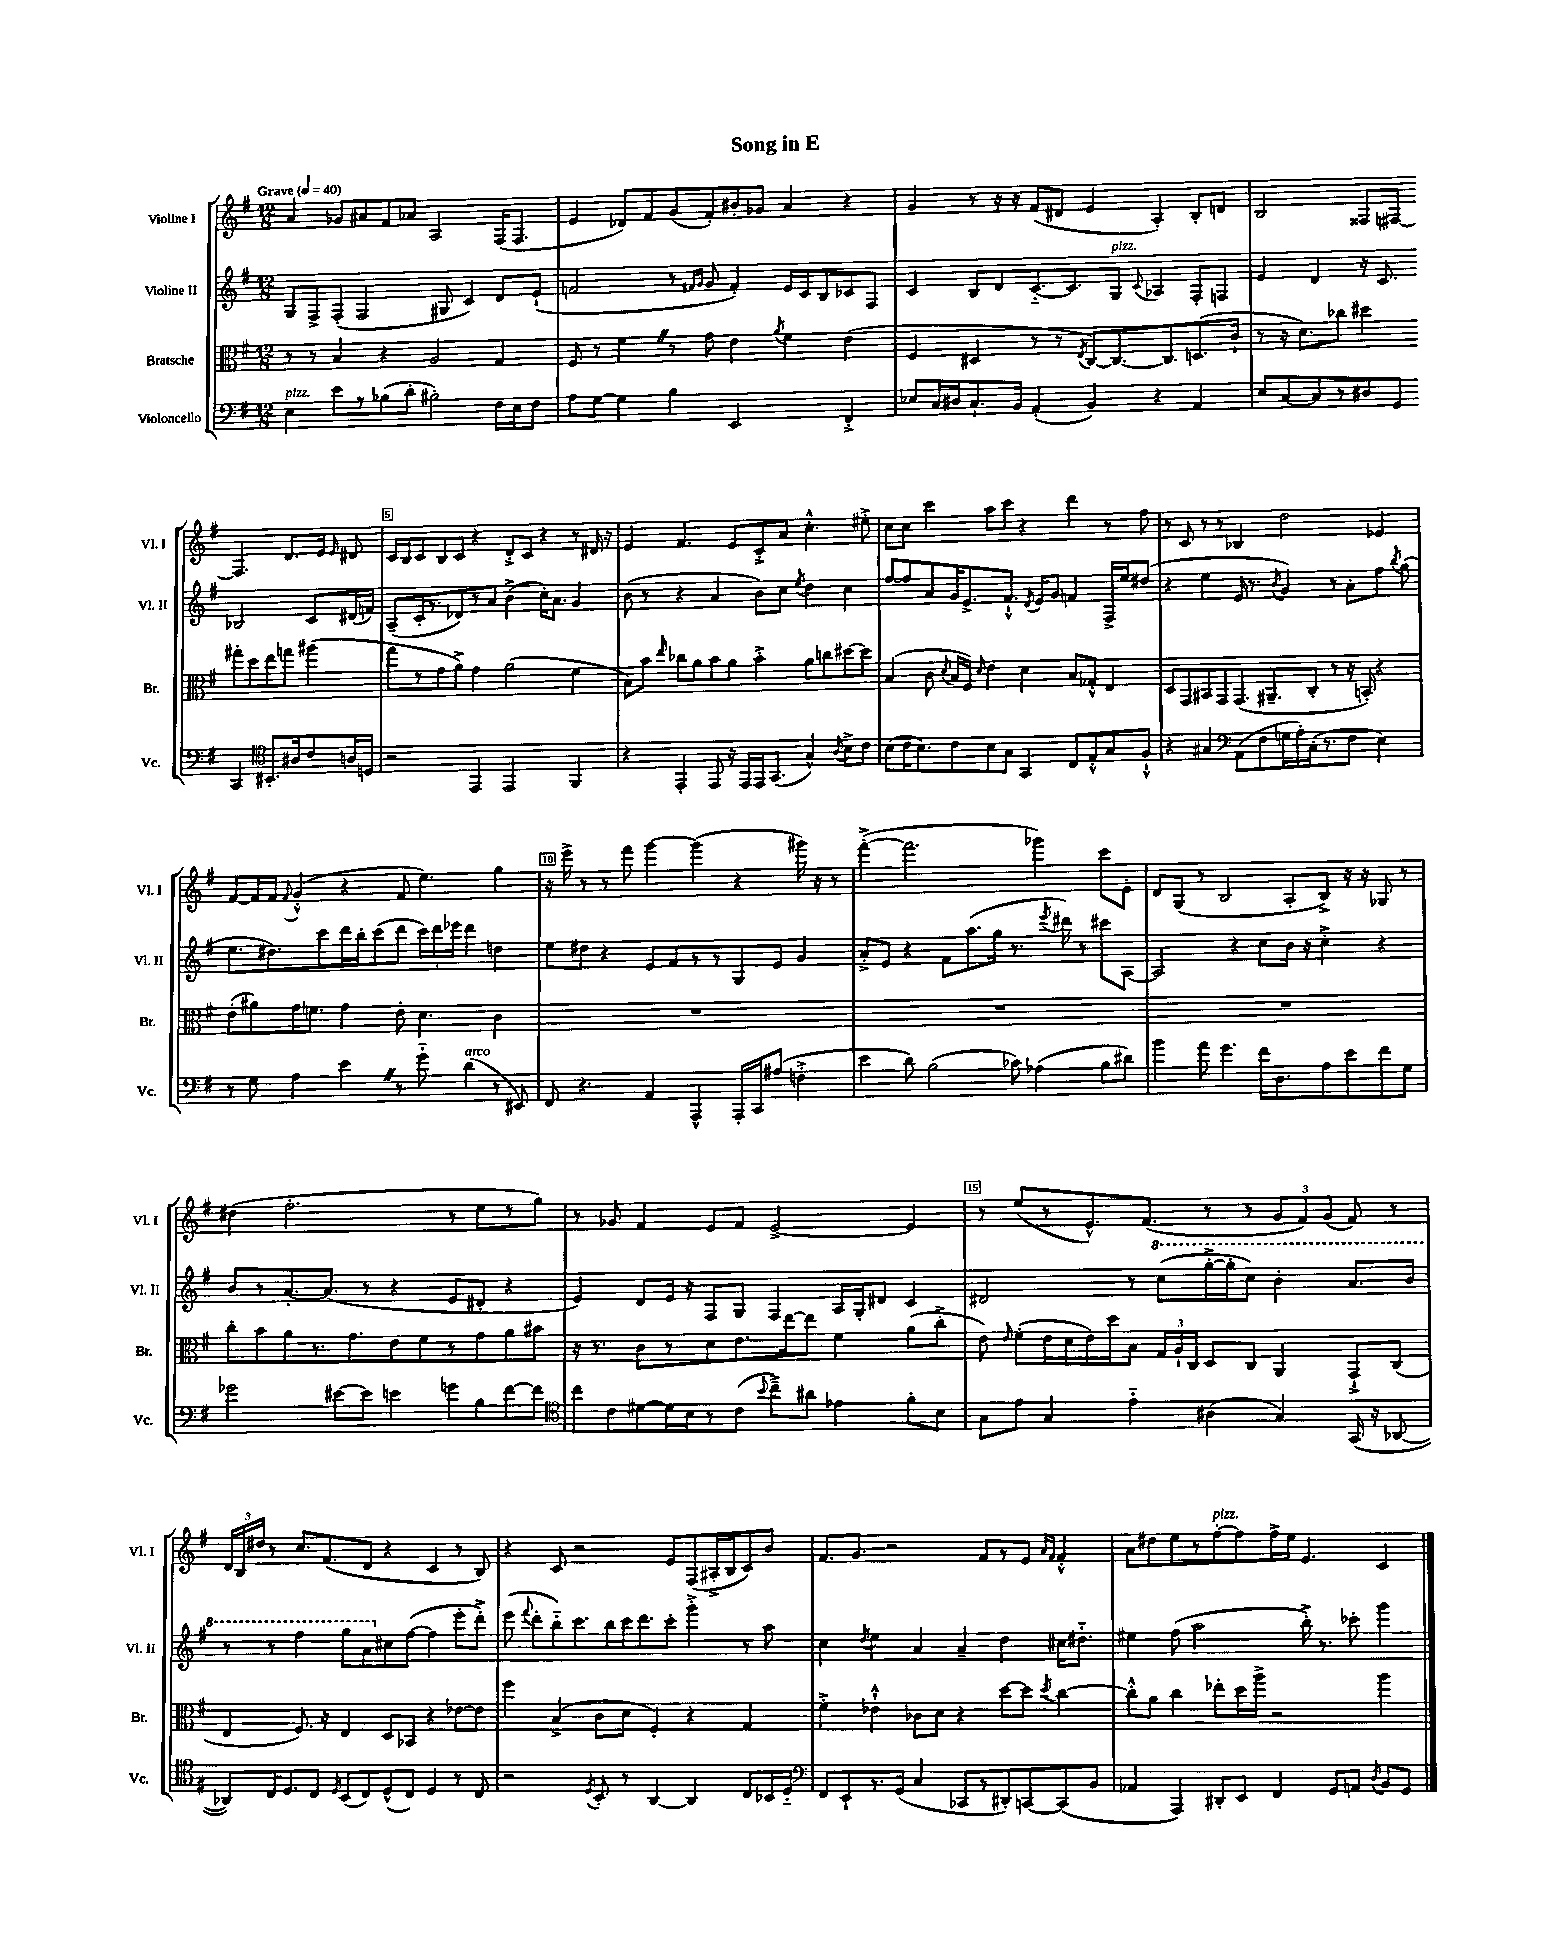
\header { title = "Song in E" }
<<
\new StaffGroup <<
\new Staff = "s0" \with { instrumentName = "Violine I" shortInstrumentName = "Vl. I" } {
    \clef treble \key g \major \numericTimeSignature \time 12/8 \tempo "Grave" 4 = 40
    \autoBeamOff a'4 ges'8[ ais'8 fis'8 aes'8] a2 fis16[( fis8.] |
    e'4 des'8[) fis'8 g'8( fis'8-.) bis'8-. ges'8] a'4 r4 |
    g'4 r8 r16 r16 fis'8[( dis'8] e'4 a4-.) b8[-. d'8] |
    b2 fisis8[ fis8]~ fis4. d'8.[ e'16] \grace { e'16 } dis'8 |
    c'16[ b16 c'8 b8 c'8] r4 d'8[-.-> c'8] r4 r8 dis'16 r16 |
    e'4 fis'4. e'8[ c'8-.-> a'8] c''4.-.-^ eis''8-.-> |
    c''8[ c''8] c'''4 a''8[ c'''8] r4 d'''4 r8 fis''8 |
    r8 c'8 r8 r8 bes4 d''2 ees'4 |
    fis'8[~ fis'16 fis'16] \appoggiatura { fis'8 } g'4-.-^( r4 fis'8 e''4.) g''4 |
    r16 e'''16-> r8 r8 fis'''8 g'''4~ g'''4( r4 gis'''16) r16 r8 |
    fis'''4~-.->( fis'''2. ges'''4) c'''8[ e'8]-. |
    d'8[ g8]( r8 b2 a8[-. b8]->) r16 r16 ges8 r8 |
    dis''4( fis''2.-. r8 e''8[ r8 g''8]) |
    r8 ges'8 fis'4 e'8[ fis'8] e'2~-> e'4 |
    r8 e''8[( r8 e'8.-^) fis'8.]( r8 r8 \tuplet 3/2 { g'8[ fis'8) g'8]( } fis'8) r8 |
    \tuplet 3/2 { d'16[ b16 dis''16] } r8 c''8.[ fis'8.( d'8] r4 c'4 r8 b8) |
    r4 c'8 r2 e'8[ fis8( ais16-.-> b16 c'8) b'8] |
    fis'8.[ g'8.] r2 fis'8[ r8 e'8] \grace { a'16[ fis'16] } fis'4-.-^ |
    a'8[ dis''8 e''8 r8 fis''8~-.^\markup { \italic "pizz." } fis''8 fis''16-> e''16] e'4. c'4 \bar "|." |
}
\new Staff = "s1" \with { instrumentName = "Violine II" shortInstrumentName = "Vl. II" } {
    \clef treble \key g \major \numericTimeSignature \time 12/8
    \autoBeamOff g8[ fis8-> fis8]-.( fis2 gis8 c'4) d'8[ e'8]-!( |
    f'2 r8 \grace { fis'16[ g'16] } g'8 fis'4-.) e'16[ c'16 b8 ces'8 fis8] |
    c'4 b8[ d'8 c'8.~-_ c'8. g8]^\markup { \italic "pizz." } \appoggiatura { c'8 } aes4 fis8[-. f8] |
    e'4 d'4 r16 c'8. bes2 c'8[ dis'16( f'16]) |
    a8[--( c'16-. r8. des'8) r8 a'8] b'4->( c''16[-.) a'8.] g'4 |
    b'8( r8 r4 a'4 b'8[) c''8] \acciaccatura { e''8 } d''4 c''4 |
    fis''8[~ fis''8 a'8 g'16 e'8.-> fis'8.]-!-^ \acciaccatura { d'8 } e'16[ g'8] f'4 fis16[-> e''16 dis''8]( |
    r4 e''4 e'16 r8. \acciaccatura { b'8 } g'4) r8 a'8[-. fis''8] \acciaccatura { b''8 } g''8( |
    e''8.[ dis''8.) c'''8 d'''16 b''16-. c'''8( d'''8] \tuplet 3/2 { c'''16[) d'''16 ees'''16] } d'''4 d''4 |
    e''8[ dis''8] r4 e'8[ fis'8 r8 r8 g8 e'8] g'4 |
    a'8[-.-> e'8] r4 fis'8[ a''8.( g''16] r8. \acciaccatura { e'''8 } dis'''16) r8 cis'''8[ a8]~ |
    a2 r4 c''8[ b'16] r16 c''4-.-> r4 |
    b'8[ r8 a'8.~-. a'8.]( r8 r4 e'8[ dis'8]-. r4 |
    e'4) d'8[ e'16] r16 fis8[ g8] fis4 a16[ g16-. dis'8] c'4 |
    dis'2 r8 \ottava #1 c'''8[( g'''16~-.-> g'''16-. c'''8]) b''4-. a''8.[ b''16] |
    r8 r8 fis'''4 g'''8[ a''8 \ottava #0 cis''8 fis''8]~( fis''4 e'''8[-. d'''8]-.->) |
    e'''8( \appoggiatura { fis'''8 } d'''8[-. b''8-_) c'''8. b''16 c'''16 d'''8. c'''8]-. g'''4-.-> r8 a''8 |
    c''4 \acciaccatura { d''8 } e''4 a'4 a'4-- d''4 cis''16[ dis''8.]-_ |
    eis''4 fis''8( a''2 b''16-.->) r8. ces'''8-. g'''4 \bar "|." |
}
\new Staff = "s2" \with { instrumentName = "Bratsche" shortInstrumentName = "Br." } {
    \clef alto \key g \major \numericTimeSignature \time 12/8
    \autoBeamOff r8 r8 b4 r4 a2 g4 |
    fis8 r8 fis'4 \once \override BreathingSign.text = \markup { \musicglyph "scripts.caesura.straight" } \breathe r8 g'8 e'4 \acciaccatura { a'8 } fis'4 e'4( |
    fis4 dis4 r8 r8 \acciaccatura { e8 } c8[~) c8.~ c8. d8.( c'16]-! |
    r8 r16 d'8.[) ces''8] dis''4 gis''8[-. dis''8 e''8 g''8] ais''4( |
    g''8[ r8 g'8 a'8]->) g'4 a'2( fis'4 |
    b8[) b'8] \grace { e''16 } ces''8[ a'8 b'8 a'8] b'4-.-> a'8[ c''8 dis''8~ dis''8] |
    b4( c'8 \acciaccatura { d'8 } b16[ fis16]) \grace { d'16 } e'4 d'4 b8[ ges8]-.-^ e4 |
    d8[ g,8 bis,8 g,8 g,8.( ais,8.-- c8]-. r8 r16 b,16-.) r4 |
    e'8[-.( ais'8) g'16 f'8.] g'4 e'8-. d'4. c'4 |
    R1. |
    R1. |
    R1. |
    c''8[-. b'8 a'8 r8. g'8. e'8 fis'8 r8 g'8 a'8 bis'8] |
    r16 r8. c'8[ r8 d'8 e'8. e''16~ e''8] fis'4 a'8[( c''8]-.-> |
    e'8) \grace { e'16 } fis'8[-.( e'16 d'16 e'16) d''16 b8] \tuplet 3/2 { g16[ a16-! c16] } d8[ c8] a,4 g,8[-!-> c8]( |
    e4 fis8.) r16 e4 d8[ bes,8] r4 ees'8[~ ees'8] |
    fis''4 b4->( c'8[ d'8] fis4-.) r4 g4 |
    fis'4-.-> ees'4-!-^ ces'8[ d'8] r4 d''8[~ d''8] \acciaccatura { d''8 } c''4~ |
    c''8[-.-^ a'8] c''4 ees''8[-. d''16 a''16]-> r2 a''4 \bar "|." |
}
\new Staff = "s3" \with { instrumentName = "Violoncello" shortInstrumentName = "Vc." } {
    \clef bass \key g \major \numericTimeSignature \time 12/8
    \autoBeamOff e4^\markup { \italic "pizz." } e'8[ r8 bes8( d'8]-. bis2-.) fis16[ e16 fis8] |
    a8[ g8]~ g4 b4 e,2 fis,4-.-> |
    ees8[ c16 dis16 c8.-! b,16] a,4-.( b,4) r4 a,4 |
    e8[ c8~ c8 r8 dis8 g,8] c,4 \clef tenor bis,8.[-. ais16 c'8 a16 d16] |
    r2 e,4 e,2 fis,4 |
    r4 e,4-. e,8 r16 e,16[ e,16 g,8.]( g4-^) \acciaccatura { a8 } b8[-> c'8] |
    b8[( c'16 b8.) c'8 b8 g8] g,4 c8[ e8-.-^ g8 fis8]-!-^ |
    r4 gis4 \clef bass a,8[( fis8 g16 a16-.) c16-.( r8. fis8] e4) |
    r8 g8 a4 e'4 \once \override BreathingSign.text = \markup { \musicglyph "scripts.caesura.straight" } \breathe r8 g'8-_ d'4^\markup { \italic "arco" }( r8 eis,8) |
    fis,8 r4. a,4 a,,4-^ a,,16[-. c,16 ais8]( f4-.-> |
    e'4 d'8) b2( ces'8) aes4( b8[ dis'8]) |
    b'4 a'8 g'4. fis'16[ d8. a8 e'8 fis'8 g8] |
    ges'2 eis'8[~ eis'8] e'4 g'8[ b8 fis'8~ fis'8] |
    \clef tenor c''8[ c'8 dis'8~ dis'16 b16 r8 c'8]( \appoggiatura { b'8 } c''8[--->) ais'8] ees'4 fis'8[-. b8] |
    g8[ e'8] g4 e'4-_ ais4( g4) g,16( r16 aes,8~ |
    aes,8[) c16 d8. c8] \grace { d16 } b,8[( c8) d8-^( c8]) d4 r8 c8 |
    r2 \acciaccatura { d8 } b,8-. r8 a,4~ a,4 c8[ bes,16 d16]-_ |
    \clef bass fis,8[ e,8-! r8. g,16]( c4 ces,8[ r8 dis,8-.) c,8~ c,8( b,8] |
    aes,4 a,,4) dis,8[-. e,8] fis,4 g,8[ a,8] \acciaccatura { d8 } b,8[ g,8] \bar "|." |
}
>>
>>
\layout { \context { \Score \override BarNumber.break-visibility = ##(#f #t #t) barNumberVisibility = #(every-nth-bar-number-visible 5) \override BarNumber.stencil = #(make-stencil-boxer 0.1 0.3 ly:text-interface::print) } }
